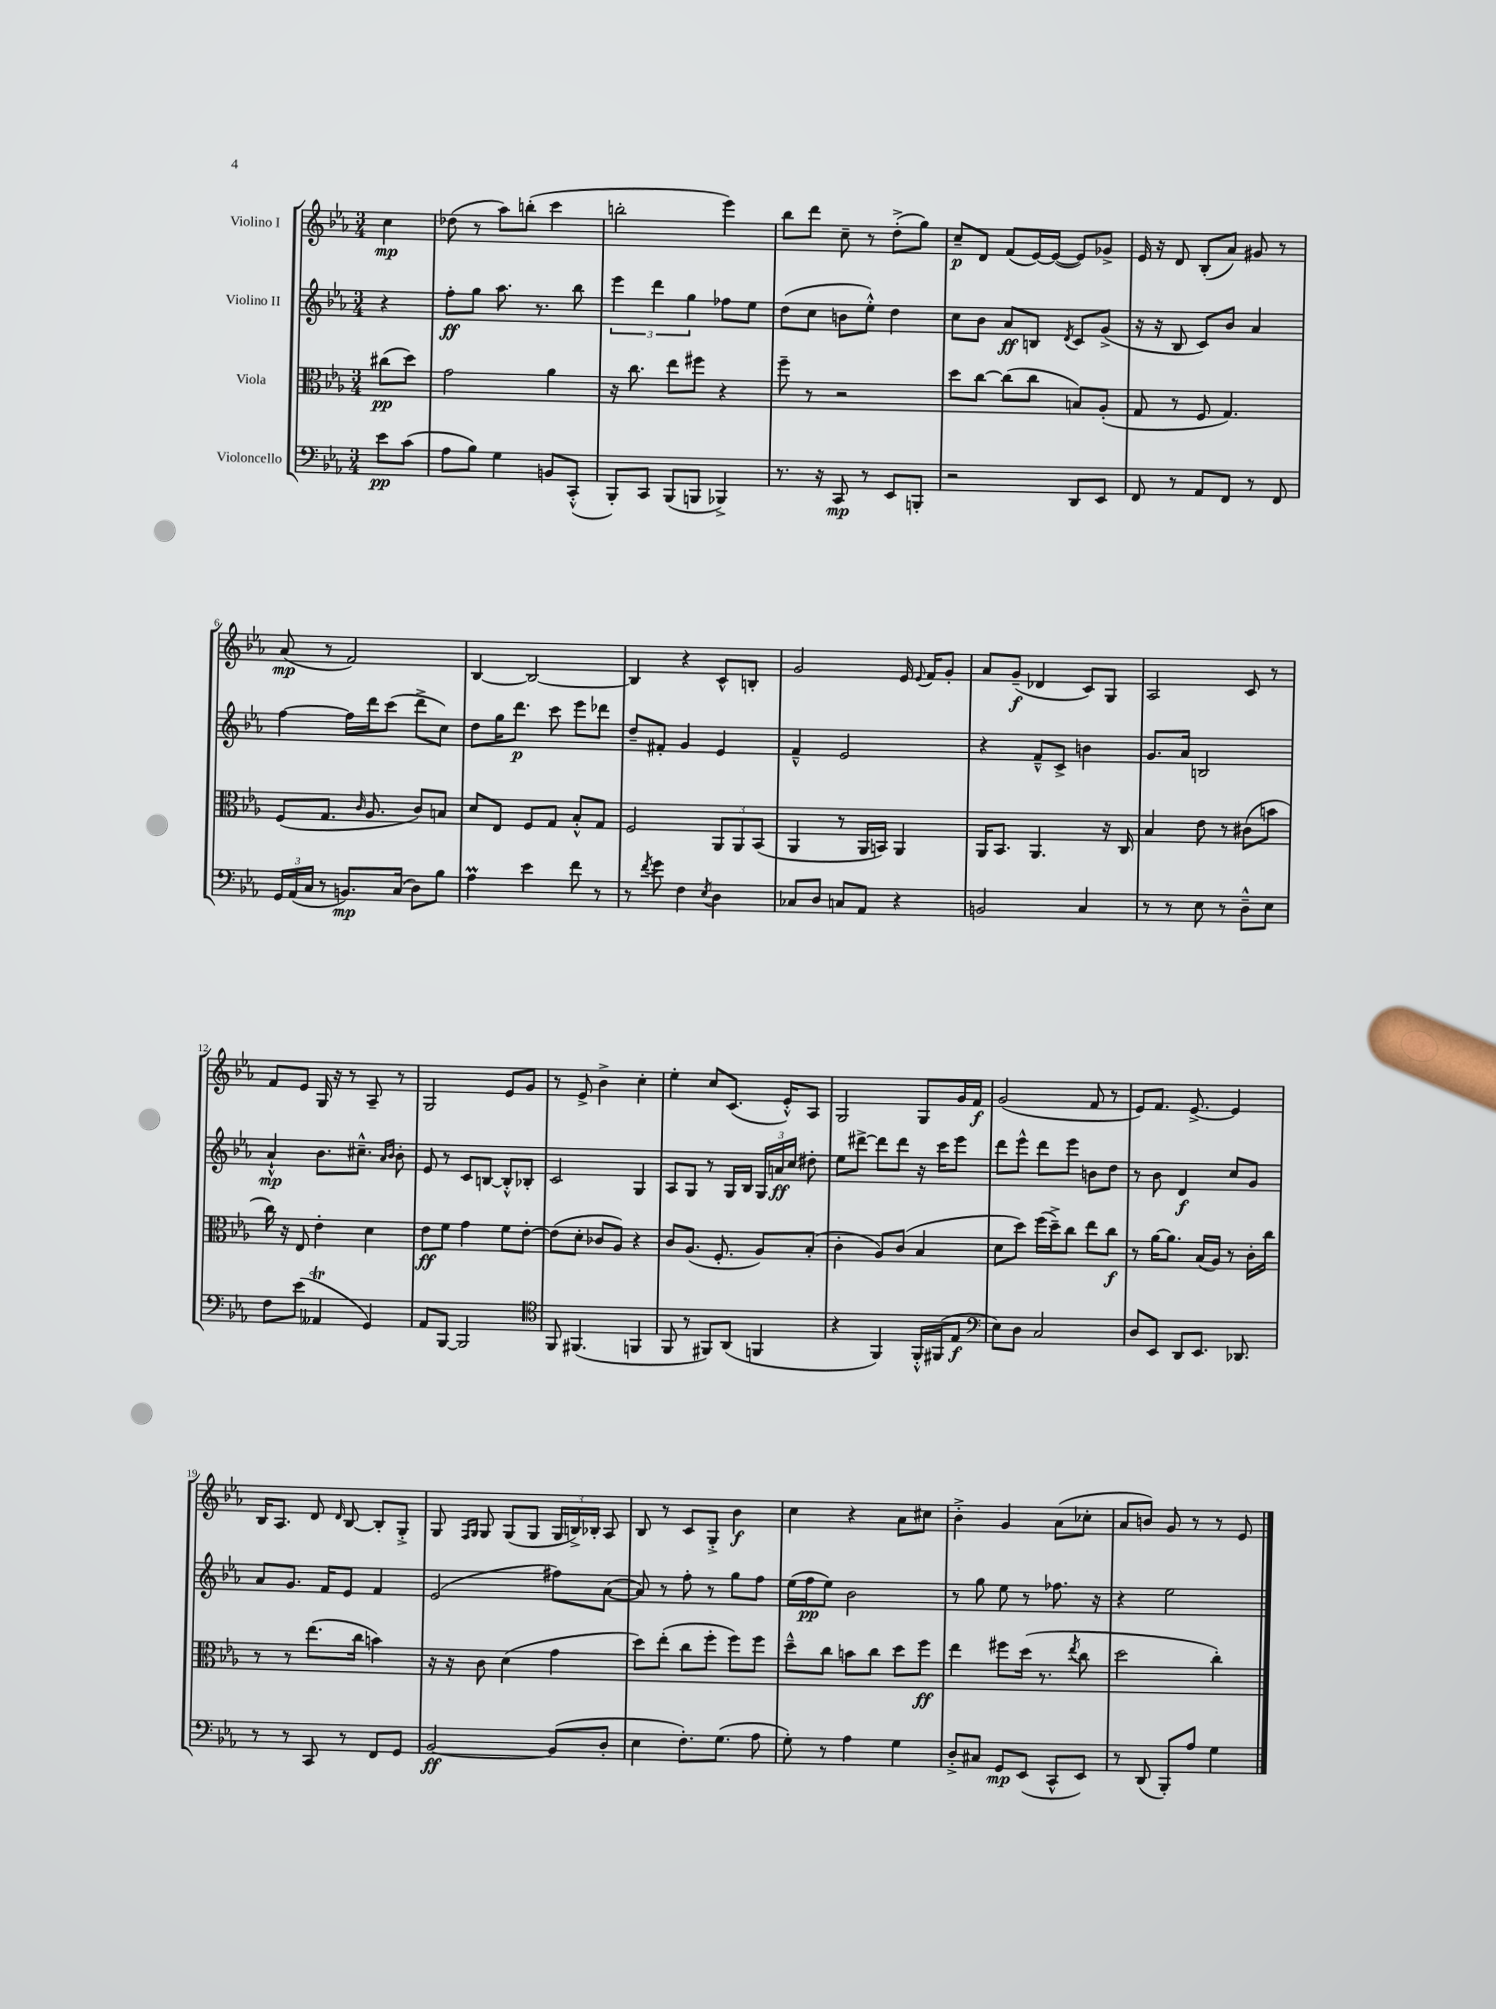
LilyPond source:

<<
\new StaffGroup <<
\new Staff = "s0" \with { instrumentName = "Violino I" } {
    \clef treble \key ees \major \numericTimeSignature \time 3/4 \partial 4
    \autoBeamOff c''4\mp |
    des''8( r8 aes''8[) b''8]-.( c'''4 |
    b''2-. ees'''4) |
    bes''8[ d'''8] c''8-- r8 d''8[-.->( g''8]) |
    c''8[--\p d'8] f'8[( ees'16~) ees'16]~( ees'8[) ges'8]-> |
    ees'16 r16 d'8 bes8[-.( aes'8]) gis'8 r8 |
    aes'8\mp( r8 f'2) |
    bes4~ bes2~ |
    bes4 r4 c'8[-^ b8]-. |
    g'2 ees'16 \appoggiatura { ees'8 } f'16[ g'8]-. |
    aes'8[ g'8]--\f( des'4 c'8[) g8] |
    aes2 c'8 r8 |
    f'8[ ees'8] g16 r16 r8 aes8-- r8 |
    g2 ees'8[ g'8] |
    r8 ees'8-> bes'4-> c''4-. |
    ees''4-. c''8[ c'8.]( ees'16[-.-^) aes8] |
    g2 g8[ g'16 f'16]\f |
    g'2( f'8 r8 |
    ees'8[) f'8.] ees'8.~-> ees'4 |
    bes16[ aes8.] d'8 \grace { d'16 } bes8~ bes8[-. g8]-.-> |
    g8 \grace { f16[ g16] } g8 g8[( g8] \tuplet 3/2 { g16[ b16->) bes16]-. } aes8 |
    bes8 r8 c'8[ g8]-.-> bes'4\f |
    c''4 r4 aes'8[ cis''8] |
    bes'4-.-> g'4 aes'8[( ces''8]-. |
    aes'8[ b'8]) g'8 r8 r8 ees'8 \bar "|." |
}
\new Staff = "s1" \with { instrumentName = "Violino II" } {
    \clef treble \key ees \major \numericTimeSignature \time 3/4 \partial 4
    \autoBeamOff r4 |
    f''8[-.\ff g''8] aes''8. r8. bes''8 |
    \tuplet 3/2 { ees'''4 d'''4 g''4 } fes''8[ ees''8] |
    d''8[( c''8] b'8[ ees''8]-.-^) d''4 |
    c''8[ bes'8] aes'8[\ff b8] \acciaccatura { d'8 } c'8[ g'8]->( |
    r16 r16 bes8 c'8[) bes'8] aes'4 |
    f''4~ f''16[ d'''16 c'''8]( d'''8[-> c''8]) |
    d''8[ g''16 d'''8.]\p c'''8 ees'''8[ des'''8] |
    d''8[-- fis'8]-. g'4 ees'4 |
    f'4---^ ees'2 |
    r4 f'8[---^ c'8]-> b'4 |
    g'8.[ aes'16] b2 |
    aes'4-!-^\mp bes'8.[ cis''8.]---^ \grace { aes'16[ bes'16] } bes'8-. |
    ees'8 r8 c'8[ b8]~ b8[-.-^ bes8]-. |
    c'2 g4 |
    aes8[ g8] r8 g16[ bes16] \tuplet 3/2 { g16[ a'16\ff c''16] } dis''8-. |
    ees''8[ dis'''8]~-> dis'''8[ dis'''8] r16 c'''16[ ees'''8] |
    d'''8[ ees'''8]-^ d'''8[ ees'''8] b'8[ d''8] |
    r8 bes'8 d'4\f c''8[ g'8] |
    aes'8[ g'8.] f'16[ ees'8] f'4 |
    ees'2( fis''8[) aes'8]~( |
    aes'8) r8 f''8-. r8 g''8[ f''8] |
    ees''16[( f''16\pp ees''8]) bes'2 |
    r8 g''8 ees''8 r8 fes''8. r16 |
    r4 ees''2 \bar "|." |
}
\new Staff = "s2" \with { instrumentName = "Viola" } {
    \clef alto \key ees \major \numericTimeSignature \time 3/4 \partial 4
    \autoBeamOff cis''8[\pp( d''8]) |
    g'2 aes'4 |
    r16 c''8. ees''8[ fis''8] r4 |
    f''8-- r8 r2 |
    d''8[ c''8]~ c''8[( c''8] b8[) aes8]-.( |
    g8 r8 f8 g4.) |
    f8[( g8.] \grace { c'16 } aes8. c'8[) b8] |
    d'8[ ees8] f8[ g8] bes8[-.-^ g8] |
    f2 \tuplet 3/2 { aes,8[ aes,8 bes,8]( } |
    aes,4 r8 aes,16[ b,16]) aes,4 |
    aes,16[ bes,8.] aes,4. r16 c16 |
    bes4 ees'8 r8 cis'8[( b'8] |
    c''16) r16 ees8 ees'4-. d'4 |
    ees'8[\ff f'8] g'4 f'8[ ees'8]~-. |
    ees'8[( d'8]-. ces'8[ aes8]) r4 |
    c'8[ aes8.]( f8.-. aes8[) bes8]-.( |
    c'4-. aes8[) c'8]( bes4 |
    d'8[ d''8]) f''16[( d''16--->) c''8] ees''8[ c''8]\f |
    r8 aes'16[~ aes'8.] bes16[( aes16]) r8 c'16[-. c''16] |
    r8 r8 ees''8.[( c''16] b'4) |
    r16 r16 c'8 d'4( g'4 |
    d''8[) ees''8]-.( c''8[ f''8]-. f''8[) f''8] |
    d''8[---^ c''8] b'8[ c''8] d''8[ f''8]\ff |
    ees''4 fis''8[ d''16]( r8. \acciaccatura { ees''8 } c''8 |
    d''2 c''4-.) \bar "|." |
}
\new Staff = "s3" \with { instrumentName = "Violoncello" } {
    \clef bass \key ees \major \numericTimeSignature \time 3/4 \partial 4
    \autoBeamOff ees'8[\pp c'8]( |
    aes8[ bes8]) g4 b,8[ c,8]-.-^( |
    bes,,8[-.) c,8] bes,,8[( b,,8] bes,,4->) |
    r8. r16 c,8\mp r8 ees,8[ b,,8]-. |
    r2 d,8[ ees,8] |
    f,8 r8 aes,8[ f,8] r8 f,8 |
    \tuplet 3/2 { g,16[ aes,16( c16] } r8 b,8.[\mp) c16]( d8[) bes8] |
    aes4\prall ees'4 f'8 r8 |
    r8 \acciaccatura { f'8 } g'8 f4 \acciaccatura { ees8 } d4 |
    ces8[ d8] c8[ aes,8] r4 |
    b,2 c4 |
    r8 r8 ees8 r8 d8[---^ ees8] |
    f8[ ees'8]( aeses,4\trill g,4) |
    aes,8[ bes,,8]~ bes,,2 |
    \clef tenor f,8 fis,4.( f,4 |
    f,8 r8 fis,8[) aes,8]( f,4 |
    r4 f,4) f,16[-.-^ fis,16( ees8]\f |
    \clef bass ees8[) d8] c2 |
    d8[ ees,8] d,8[ ees,8.] des,8. |
    r8 r8 c,8 r8 f,8[ g,8] |
    bes,2~\ff bes,8[( d8]-. |
    ees4 f8.[-.) g8.]( aes8 |
    g8-.) r8 aes4 g4 |
    d8[-.-> cis8] g,8[\mp ees,8]( c,8[-^ ees,8]) |
    r8 d,8( bes,,8[-.) aes8] g4 \bar "|." |
}
>>
>>
